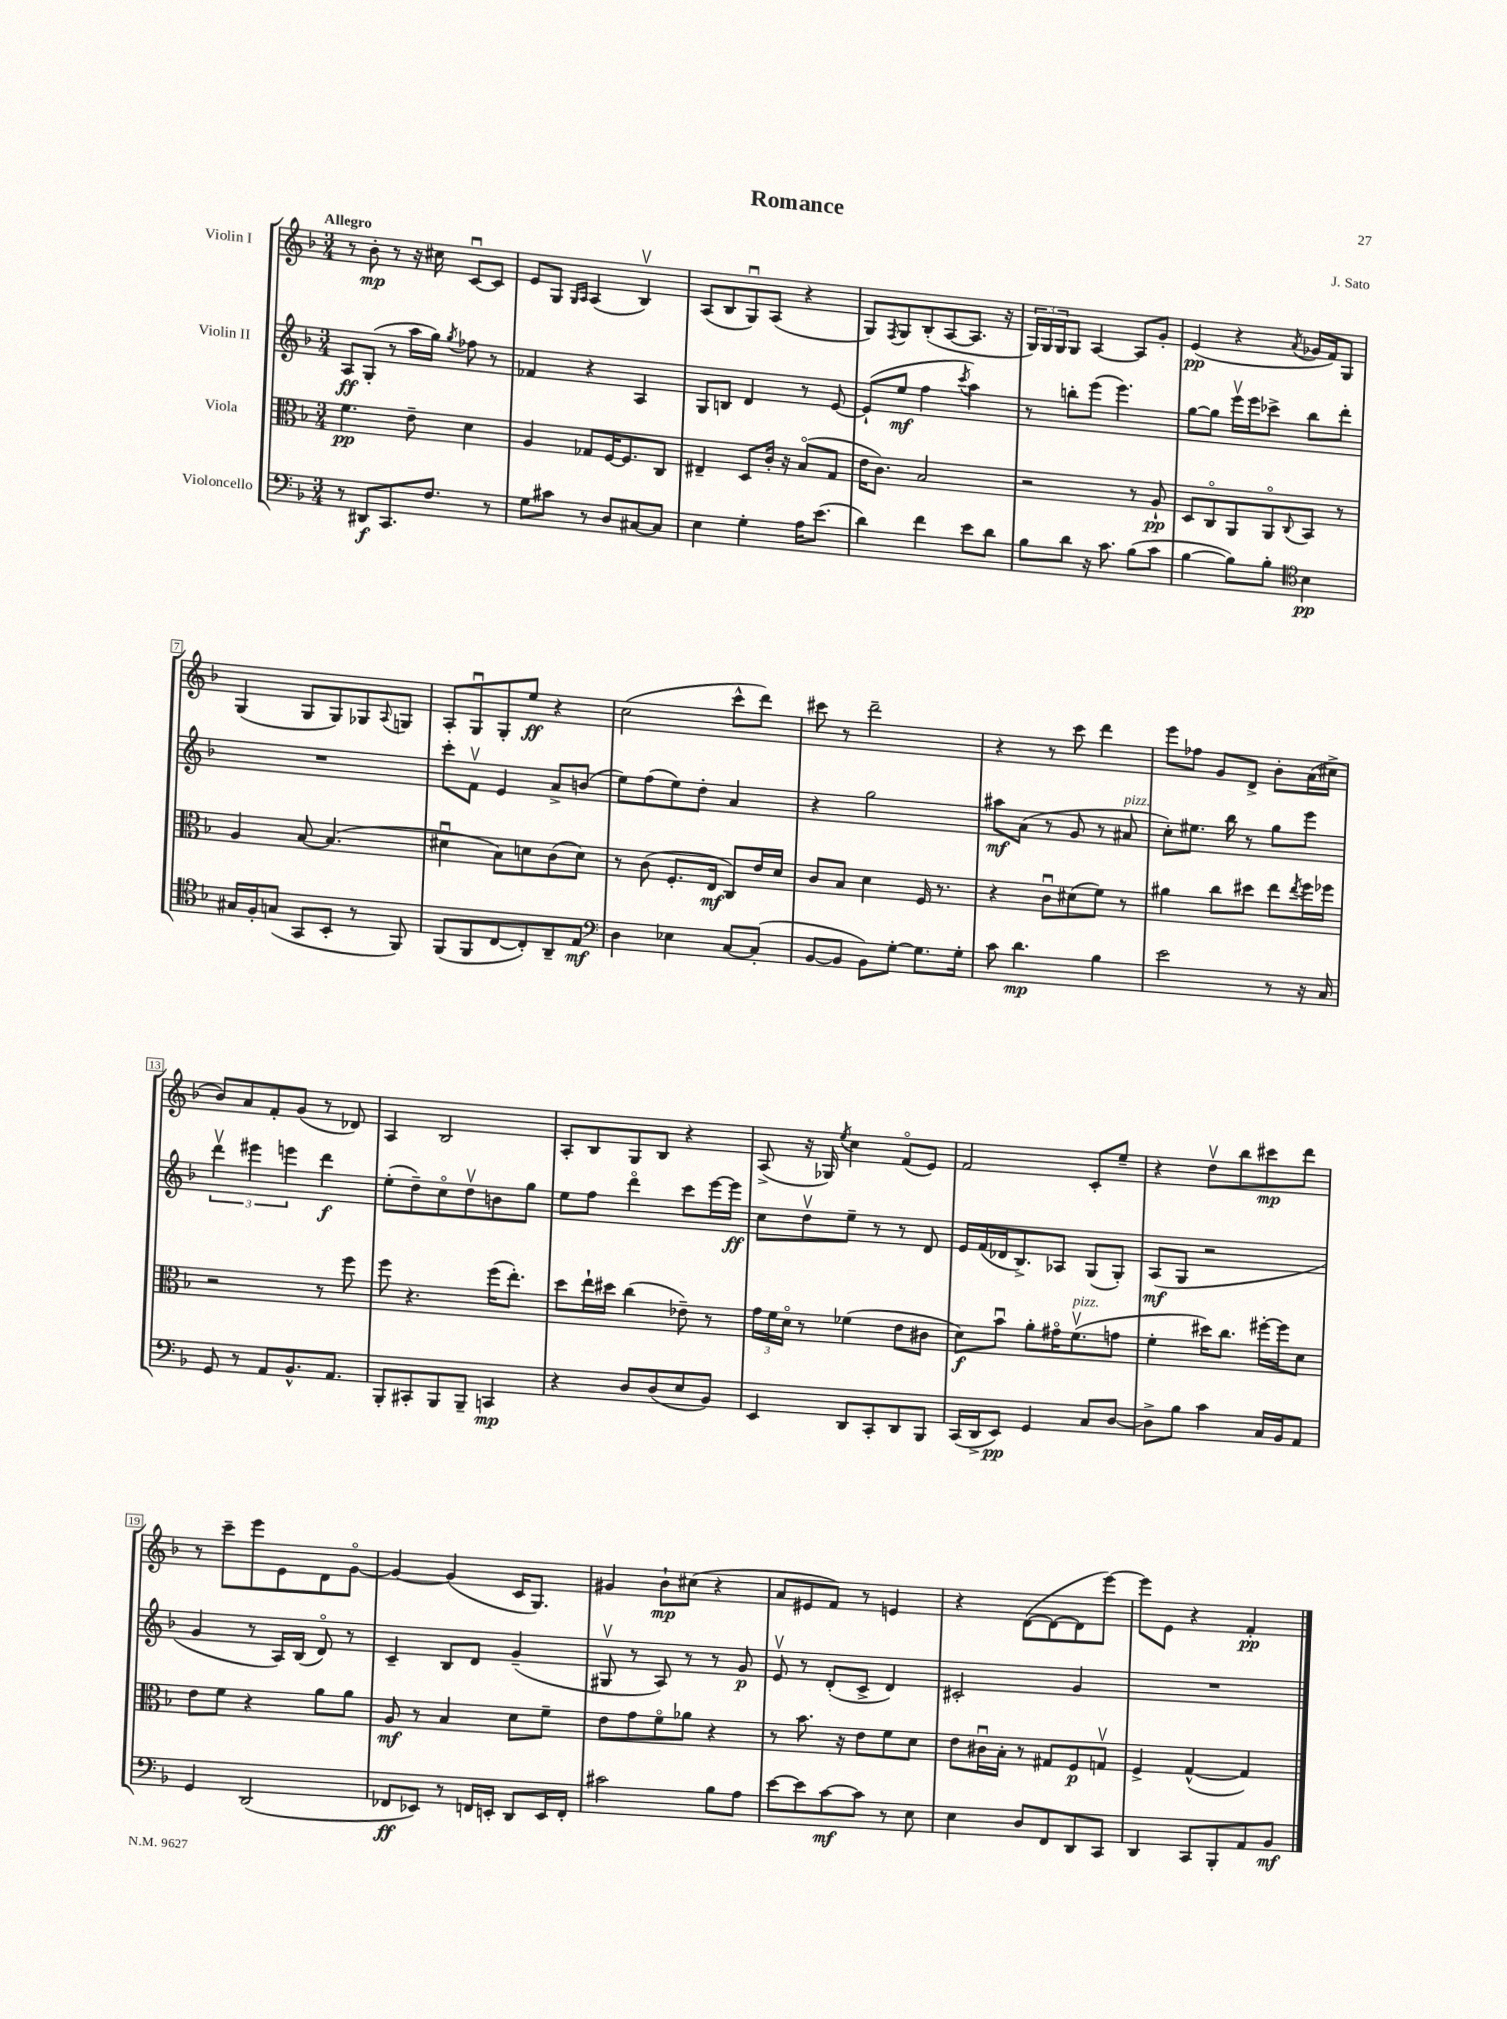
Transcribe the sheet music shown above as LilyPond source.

\header { title = "Romance" composer = "J. Sato" }
<<
\new StaffGroup <<
\new Staff = "s0" \with { instrumentName = "Violin I" } {
    \clef treble \key f \major \numericTimeSignature \time 3/4 \tempo "Allegro"
    r8 bes'8-.\mp r8 r16 cis''16 c'8~\downbow c'8 |
    e'8 g8 \grace { g16 a16 } a4( bes4\upbow) |
    a8( bes8 g8\downbow) a8( r4 |
    g8) \acciaccatura { f8 } g8 bes8-.( a8~ a8. r16 |
    \tuplet 3/2 { g16) g16 g16 } g8 a4~ a8 g'8-. |
    e'4\pp( r4 \acciaccatura { a'8 } ges'16 f'16) g8 |
    g4( g8 g8) ges8 \appoggiatura { a8 } g8 |
    a8-. g8\downbow g8-. e''8\ff r4 |
    c''2( c'''8-^ d'''8) |
    cis'''8 r8 d'''2-- |
    r4 r8 c'''8 d'''4 |
    e'''8 fes''8 g'8 d'8-> bes'8-. a'16( cis''16-> |
    bes'8) a'8 f'8-. g'8( r8 des'8) |
    a4 bes2 |
    a8-. bes8 g8 bes8 r4 |
    a8->( r16 ges16) \acciaccatura { e''8 } c''4 f'8\flageolet( e'8) |
    f'2 c'8-. e''8-- |
    r4 d''8\upbow bes''8 cis'''8\mp d'''8 |
    r8 c'''8-- e'''8 e'8 d'8 g'8~\flageolet |
    g'4~ g'4( c'16 g8.) |
    gis'4 bes'8-!\mp cis''8( r4 |
    a'8 eis'8 f'8) r8 e'4 |
    r4 d'8~( d'8~ d'8 e'''8~) |
    e'''8 e'8 r4 f'4-.\pp \bar "|." |
}
\new Staff = "s1" \with { instrumentName = "Violin II" } {
    \clef treble \key f \major \numericTimeSignature \time 3/4
    a8\ff g8-.( r8 a''16 g''16) \acciaccatura { g''8 } fes''8 r8 |
    fes'4 r4 a4 |
    g8 b8 d'4 r8 e'8~ |
    e'8-!( e''8\mf f''4 \acciaccatura { c'''8 } a''4) |
    r8 b''8-. e'''8( e'''4.) |
    g''8~ g''8 e'''16\upbow e'''16 ces'''8-> bes''8 d'''8-. |
    R2. |
    c'''8-. f'8\upbow e'4 a'8-> b'8( |
    e''8) f''8( e''8) d''8-. a'4 |
    r4 g''2 |
    ais''8\mf a'8( r8 g'8 r8 ais'8^\markup { \italic "pizz." } |
    c''8-.) eis''8. bes''16 r8 g''8 e'''8 |
    \tuplet 3/2 { d'''4\upbow eis'''4 e'''4 } d'''4\f |
    e''8-.( d''8--) c''8\flageolet d''8\upbow b'8 g''8 |
    e''8 f''8 d'''4\flageolet c'''8 e'''16~ e'''16\ff |
    c''8 d''8\upbow e''8-- r8 r8 d'8 |
    e'16 f'16( des'16 bes8.->) aes8 g8( g8-.) |
    a8\mf( g8 r2 |
    g'4 r8 a16) bes16( d'8\flageolet) r8 |
    c'4-- bes8 d'8 g'4--( |
    gis8\upbow r8 a8) r8 r8 g'8\p |
    e'8\upbow r8 d'8-.( c'8-> d'4) |
    cis'2-. g'4 |
    R2. \bar "|." |
}
\new Staff = "s2" \with { instrumentName = "Viola" } {
    \clef alto \key f \major \numericTimeSignature \time 3/4
    f'4.\pp e'8-- d'4 |
    a4 ges8 f16~ f8. c8 |
    eis4-- d8 c'16-. r16 bes8\flageolet( g8 |
    e'16 c'8.) bes2 |
    r2 r8 a8-!\pp |
    d8 c8\flageolet a,8 a,8\flageolet \appoggiatura { c8 } bes,8 r8 |
    a4 bes8~ bes4.( |
    dis'4\downbow bes8) d'8 c'8( d'8) |
    r8 c'8( f8.-. e16\mf c8) e'16 d'16 |
    c'8 bes8 d'4 f16 r8. |
    r4 c'8\downbow dis'8( f'8) r8 |
    ais'4 c''8 dis''8 e''8 \acciaccatura { e''8 } f''16 fes''16 |
    r2 r8 f''8 |
    f''8 r4. f''16( e''8.-.) |
    d''8 e''16-! dis''16 c''4( ees'8--) r8 |
    \tuplet 3/2 { g'16 f'16 d'16\flageolet } r8 fes'4( e'8 cis'8 |
    d'8\f) bes'8\downbow a'8-. gis'16\flageolet f'8.\upbow^\markup { \italic "pizz." }( g'8 |
    f'4-. dis''16) c''8. fis''16~-. fis''16 d'8 |
    e'8 f'8 r4 a'8 a'8 |
    a8\mf r8 bes4 d'8 f'8-- |
    e'8 g'8 f'8\flageolet aes'8 r4 |
    r8 bes'8. r16 e'8 f'8 d'8 |
    e'8 cis'16\downbow bes16-. r8 gis8 f8\p g8\upbow |
    f4-> g4~-^( g4) \bar "|." |
}
\new Staff = "s3" \with { instrumentName = "Violoncello" } {
    \clef bass \key f \major \numericTimeSignature \time 3/4
    r8 dis,8\f c,8. f8. r8 |
    g8 cis'8 r8 d8 cis8~ cis8 |
    e4 g4-. a16 e'8.( |
    d'4) f'4 e'8 d'8 |
    bes8 d'8 r16 c'8. bes8( c'8 |
    bes4~ bes8) bes8-. \clef tenor bes4\pp |
    gis16 f16-. g8( g,8 bes,8-. r8 f,8) |
    f,8( f,8 c8~ c8-.) a,8-- e8\mf |
    \clef bass d4 ees4 c8~ c8-.( |
    bes,8~ bes,8 bes,8) g8~-. g8. g16-. |
    c'8 d'4.\mp bes4 |
    e'2 r8 r16 c16 |
    g,8 r8 a,8 bes,8.-^ a,8. |
    bes,,8-. cis,8-. bes,,8 bes,,8-- c,4\mp |
    r4 d8 d8( e8 bes,8) |
    e,4 d,8 c,8-. d,8 bes,,8 |
    c,16( d,16-> e,8\pp) g,4 c8 d8~ |
    d8-> bes8 c'4 c16 bes,16 a,8 |
    g,4 d,2( |
    fes,8\ff ees,8) r8 f,16 e,16-. d,8 e,16 f,16-. |
    cis'2 bes8 a8 |
    e'8~ e'8 c'8~\mf c'8 r8 e8 |
    e4 d8 f,8 d,8 c,8 |
    d,4 c,8 bes,,8-. a,8 bes,8\mf \bar "|." |
}
>>
>>
\layout { \context { \Score \override BarNumber.stencil = #(make-stencil-boxer 0.1 0.3 ly:text-interface::print) } }
